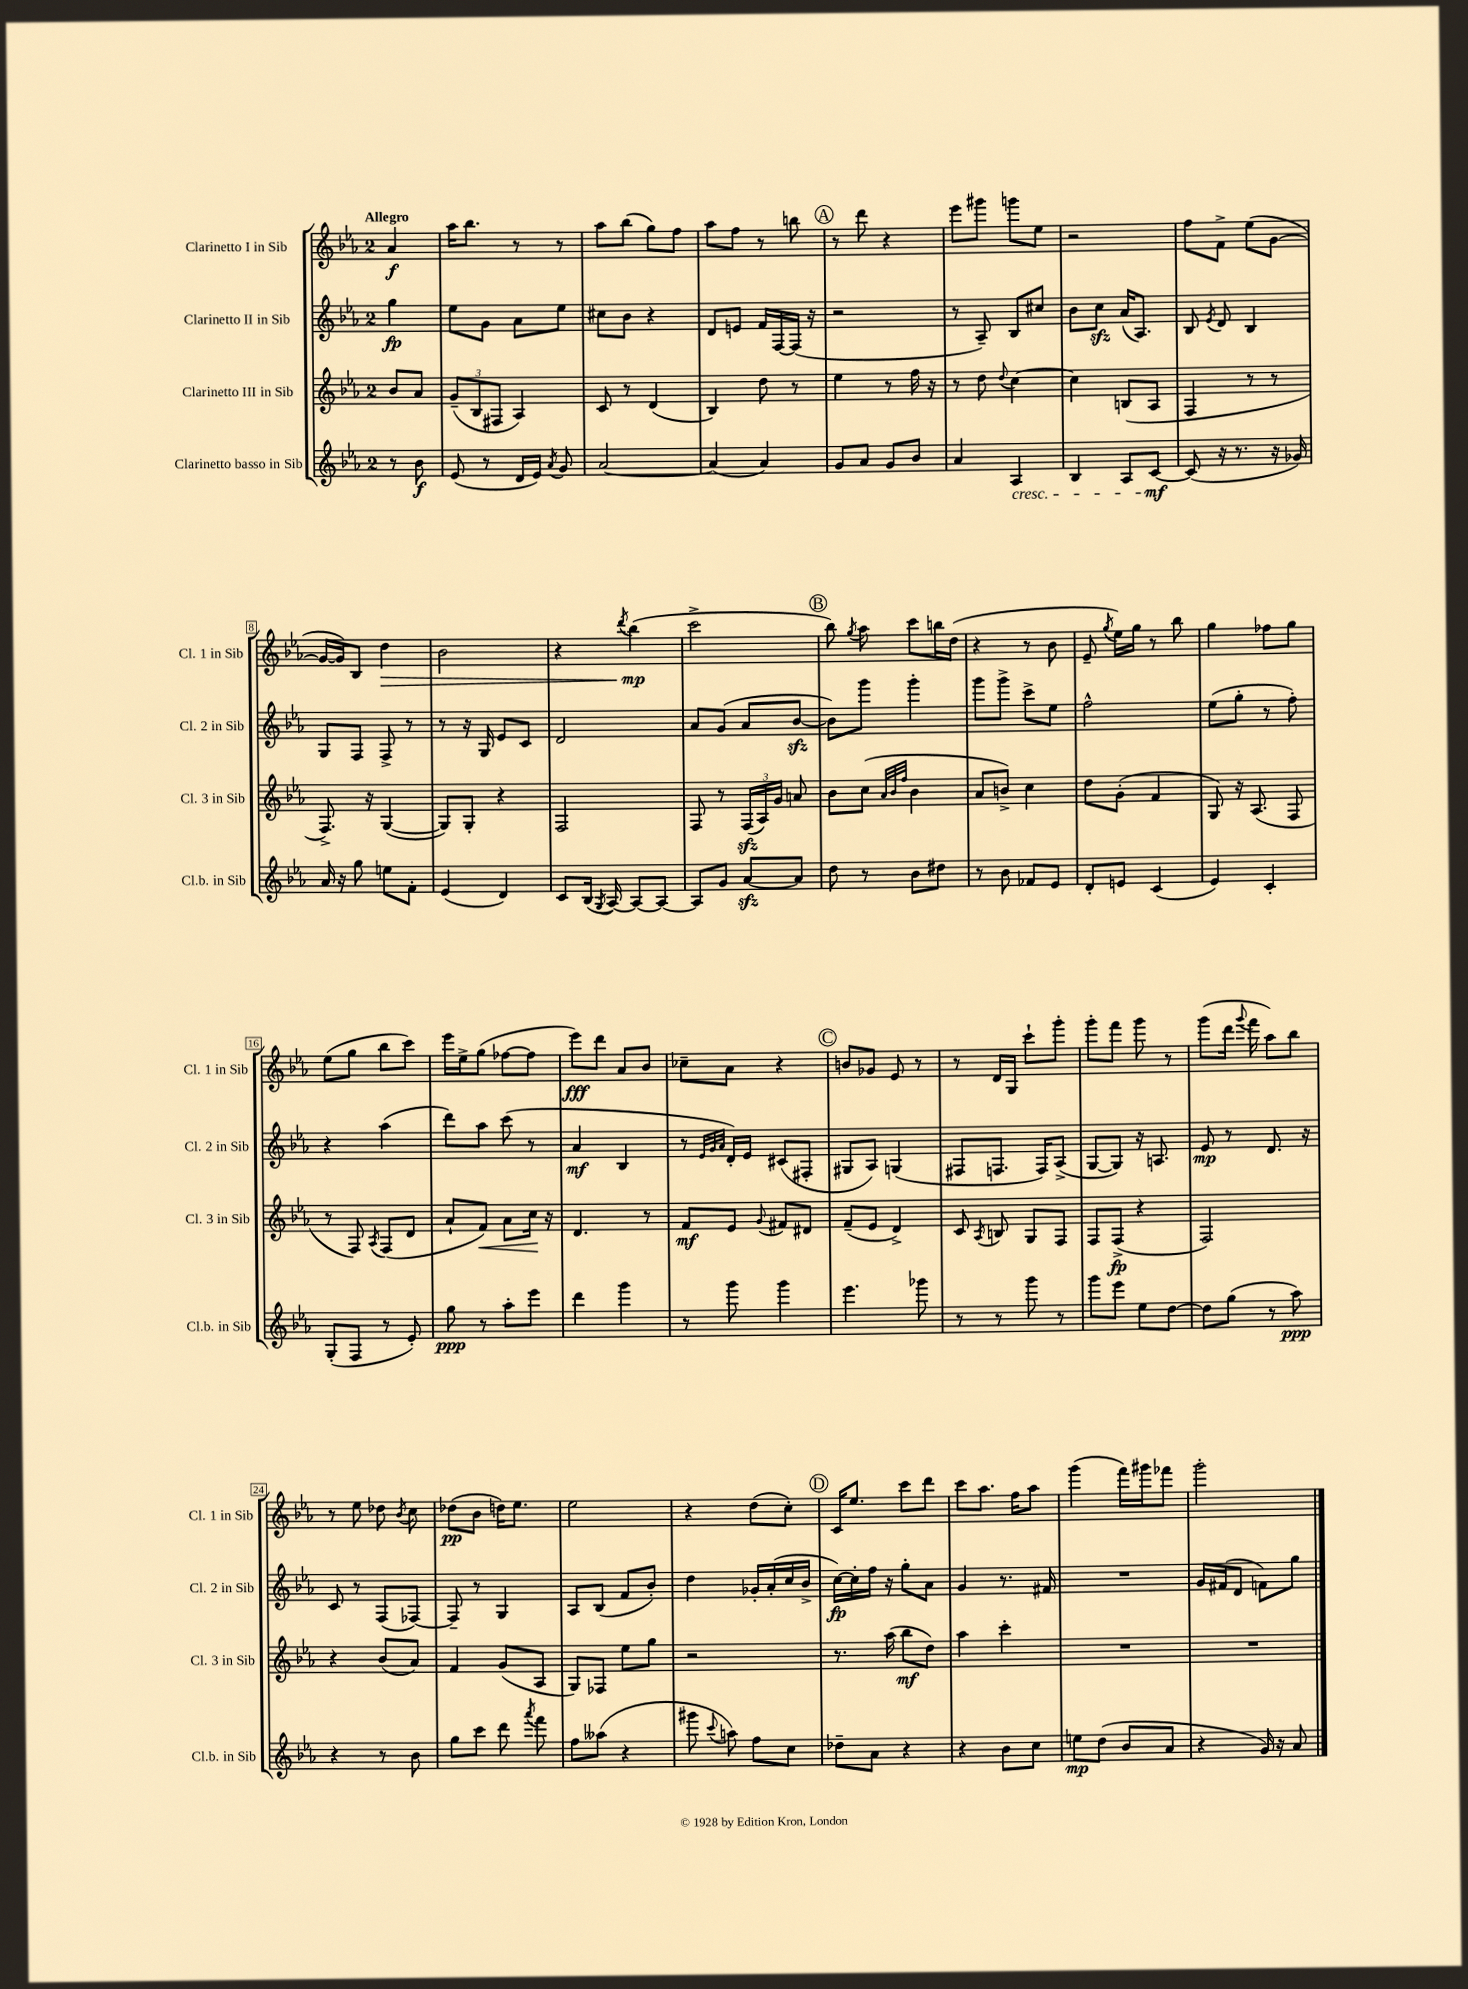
<<
\new StaffGroup <<
\new Staff = "s0" \with { instrumentName = "Clarinetto I in Sib" shortInstrumentName = "Cl. 1 in Sib" } {
    \clef treble \key ees \major \once \override Staff.TimeSignature.style = #'single-digit \time 2/4 \partial 4 \tempo "Allegro"
    \autoBeamOff aes'4\f |
    aes''16[ bes''8.] r8 r8 |
    aes''8[ bes''8]( g''8[) f''8] |
    aes''8[ f''8] r8 b''8 |
    \mark \markup { \circle "A" } r8 d'''8 r4 |
    ees'''8[ gis'''8] g'''8[ ees''8] |
    r2 |
    f''8[ f'8]-> ees''8[( g'8]~ |
    g'16[~ g'16) bes8] d''4\> |
    bes'2 |
    r4 \acciaccatura { d'''8 } bes''4\mp\!( |
    c'''2-> |
    \mark \markup { \circle "B" } bes''8) \acciaccatura { g''8 } aes''8 c'''8[ b''16 d''16]( |
    r4 r8 bes'8 |
    ees'8-- \acciaccatura { g''8 } ees''16[) g''16] r8 bes''8 |
    g''4 fes''8[ g''8] |
    ees''8[( g''8] bes''8[ c'''8]) |
    ees'''16[ ees''16-> g''8]( fes''8[~ fes''8] |
    ees'''8[\fff) d'''8] aes'8[ bes'8] |
    ces''8[-- aes'8] r4 |
    \mark \markup { \circle "C" } b'8[ ges'8] ees'8 r8 |
    r8 d'16[ g16] c'''8[-! g'''8]-. |
    g'''8[-. f'''8] g'''8 r8 |
    g'''8[( d'''16] \appoggiatura { g'''8 } f'''16 aes''8[) bes''8] |
    r8 ees''8 des''8 \acciaccatura { bes'8 } c''8 |
    des''8[\pp( bes'8] d''16[) ees''8.] |
    ees''2 |
    r4 d''8[( c''8]-.) |
    \mark \markup { \circle "D" } c'16[ ees''8.] c'''8[ d'''8] |
    c'''8[ aes''8.] f''16[ aes''8] |
    g'''4( f'''16[) gis'''16 fes'''8] |
    g'''2-. \bar "|." |
}
\new Staff = "s1" \with { instrumentName = "Clarinetto II in Sib" shortInstrumentName = "Cl. 2 in Sib" } {
    \clef treble \key ees \major \once \override Staff.TimeSignature.style = #'single-digit \time 2/4 \partial 4
    \autoBeamOff g''4\fp |
    ees''8[ g'8] aes'8[ ees''8] |
    cis''8[ bes'8] r4 |
    d'8[ e'8] f'16[ f16~ f16]( r16 |
    \mark \markup { \circle "A" } r2 |
    r8 aes8--) bes8[ cis''8] |
    bes'8[ c''8]\sfz aes'16[( aes8.]) |
    bes8 \acciaccatura { ees'8 } d'8 bes4 |
    g8[ f8] f8-> r8 |
    r8 r16 g16 ees'8[ c'8] |
    d'2 |
    aes'8[ g'8]( aes'8[ bes'8]~\sfz |
    \mark \markup { \circle "B" } bes'8[) g'''8] g'''4-. |
    g'''8[ g'''8]-> c'''8[-> ees''8] |
    f''2-^ |
    ees''8[( g''8]-. r8 f''8-.) |
    r4 aes''4( |
    d'''8[) aes''8] c'''8( r8 |
    aes'4\mf bes4 |
    r8 \grace { ees'32[ g'32 aes'32] } d'16[-.) ees'16] cis'8[( fis8]-. |
    \mark \markup { \circle "C" } gis8[ aes8]) g4( |
    fis8[ f8.] f16[) aes8]->( |
    g8[~ g8]) r16 a8. |
    ees'8\mp r8 d'8. r16 |
    c'8 r8 f8[( fes8]~) |
    fes8-- r8 g4 |
    aes8[ bes8]( f'8[ bes'8]-.) |
    d''4 ges'16[-. aes'16-.( c''16 bes'16]-> |
    \mark \markup { \circle "D" } c''16[~\fp) c''16-. f''16] r16 g''8[-. aes'8] |
    g'4 r8. fis'16 |
    R2 |
    g'16[ fis'16( d'8] f'8[) g''8] \bar "|." |
}
\new Staff = "s2" \with { instrumentName = "Clarinetto III in Sib" shortInstrumentName = "Cl. 3 in Sib" } {
    \clef treble \key ees \major \once \override Staff.TimeSignature.style = #'single-digit \time 2/4 \partial 4
    \autoBeamOff bes'8[ aes'8] |
    \tuplet 3/2 { g'8[--( bes8 fis8] } aes4) |
    c'8 r8 d'4( |
    bes4) d''8 r8 |
    \mark \markup { \circle "A" } ees''4 r8 f''16 r16 |
    r8 d''8 \appoggiatura { d''8 } c''4~ |
    c''4 b8[( aes8] |
    f4 r8 r8 |
    f8.->) r16 g4~( |
    g8[) g8]-. r4 |
    f2 |
    f8 r8 \tuplet 3/2 { f16[\sfz( aes16) g'16] } a'8 |
    \mark \markup { \circle "B" } bes'8[ c''8]( \grace { aes'32[ bes'32 f''32] } bes'4 |
    aes'8[ b'8]->) c''4 |
    d''8[ g'8]-.( f'4 |
    g8) r16 aes8.( f8 |
    r8 f8) \acciaccatura { aes8 } f8[( d'8] |
    aes'8[-! f'8]\<) aes'8[ c''16]\! r16 |
    d'4. r8 |
    f'8[\mf ees'8] \appoggiatura { g'8 } fis'8[ dis'8] |
    \mark \markup { \circle "C" } f'8[--( ees'8] d'4->) |
    c'8 \acciaccatura { aes8 } b8 g8[ f8] |
    f8[ f8]->\fp( r4 |
    f2) |
    r4 bes'8[( aes'8]) |
    f'4 g'8[( aes8] |
    g8[) fes8] ees''8[ g''8] |
    r2 |
    \mark \markup { \circle "D" } r8. aes''16( bes''8[\mf d''8]) |
    aes''4 c'''4-. |
    R2 |
    R2 \bar "|." |
}
\new Staff = "s3" \with { instrumentName = "Clarinetto basso in Sib" shortInstrumentName = "Cl.b. in Sib" } {
    \clef treble \key ees \major \once \override Staff.TimeSignature.style = #'single-digit \time 2/4 \partial 4
    \autoBeamOff r8 bes'8\f |
    ees'8( r8 d'16[ ees'16]) \acciaccatura { aes'8 } g'8 |
    aes'2~ |
    aes'4( aes'4) |
    \mark \markup { \circle "A" } g'8[ aes'8] g'8[ bes'8] |
    aes'4 aes4\cresc |
    bes4 aes8[ c'8]~\mf\! |
    c'8( r16 r8. r16 ges'16) |
    aes'16 r16 g''8 e''8[ f'8]-. |
    ees'4( d'4) |
    c'8[ bes16]( \acciaccatura { g8 } aes16~) aes8[~ aes8]~ |
    aes8[ g'8] aes'8[~\sfz aes'8] |
    \mark \markup { \circle "B" } d''8 r8 bes'8[ dis''8] |
    r8 bes'8 fes'8[ ees'8] |
    d'8[-. e'8] c'4( |
    ees'4) c'4-. |
    g8[-.( f8] r8 ees'8-.) |
    g''8\ppp r8 aes''8[-. ees'''8] |
    d'''4 g'''4 |
    r8 g'''8 g'''4 |
    \mark \markup { \circle "C" } ees'''4. ges'''8 |
    r8 r8 g'''8 r8 |
    g'''8[ ees'''8] ees''8[ d''8]~ |
    d''8[ g''8]( r8 aes''8\ppp) |
    r4 r8 bes'8 |
    g''8[ c'''8] d'''8 \acciaccatura { aes'''8 } f'''8 |
    f''8[ aeses''8]( r4 |
    gis'''8 \appoggiatura { c'''8 } a''8) f''8[ c''8] |
    \mark \markup { \circle "D" } des''8[-- aes'8] r4 |
    r4 bes'8[ c''8] |
    e''8[\mp d''8]( bes'8[ aes'8] |
    r4 g'16) r16 aes'8 \bar "|." |
}
>>
>>
\layout { \context { \Score \override BarNumber.stencil = #(make-stencil-boxer 0.1 0.3 ly:text-interface::print) } }
